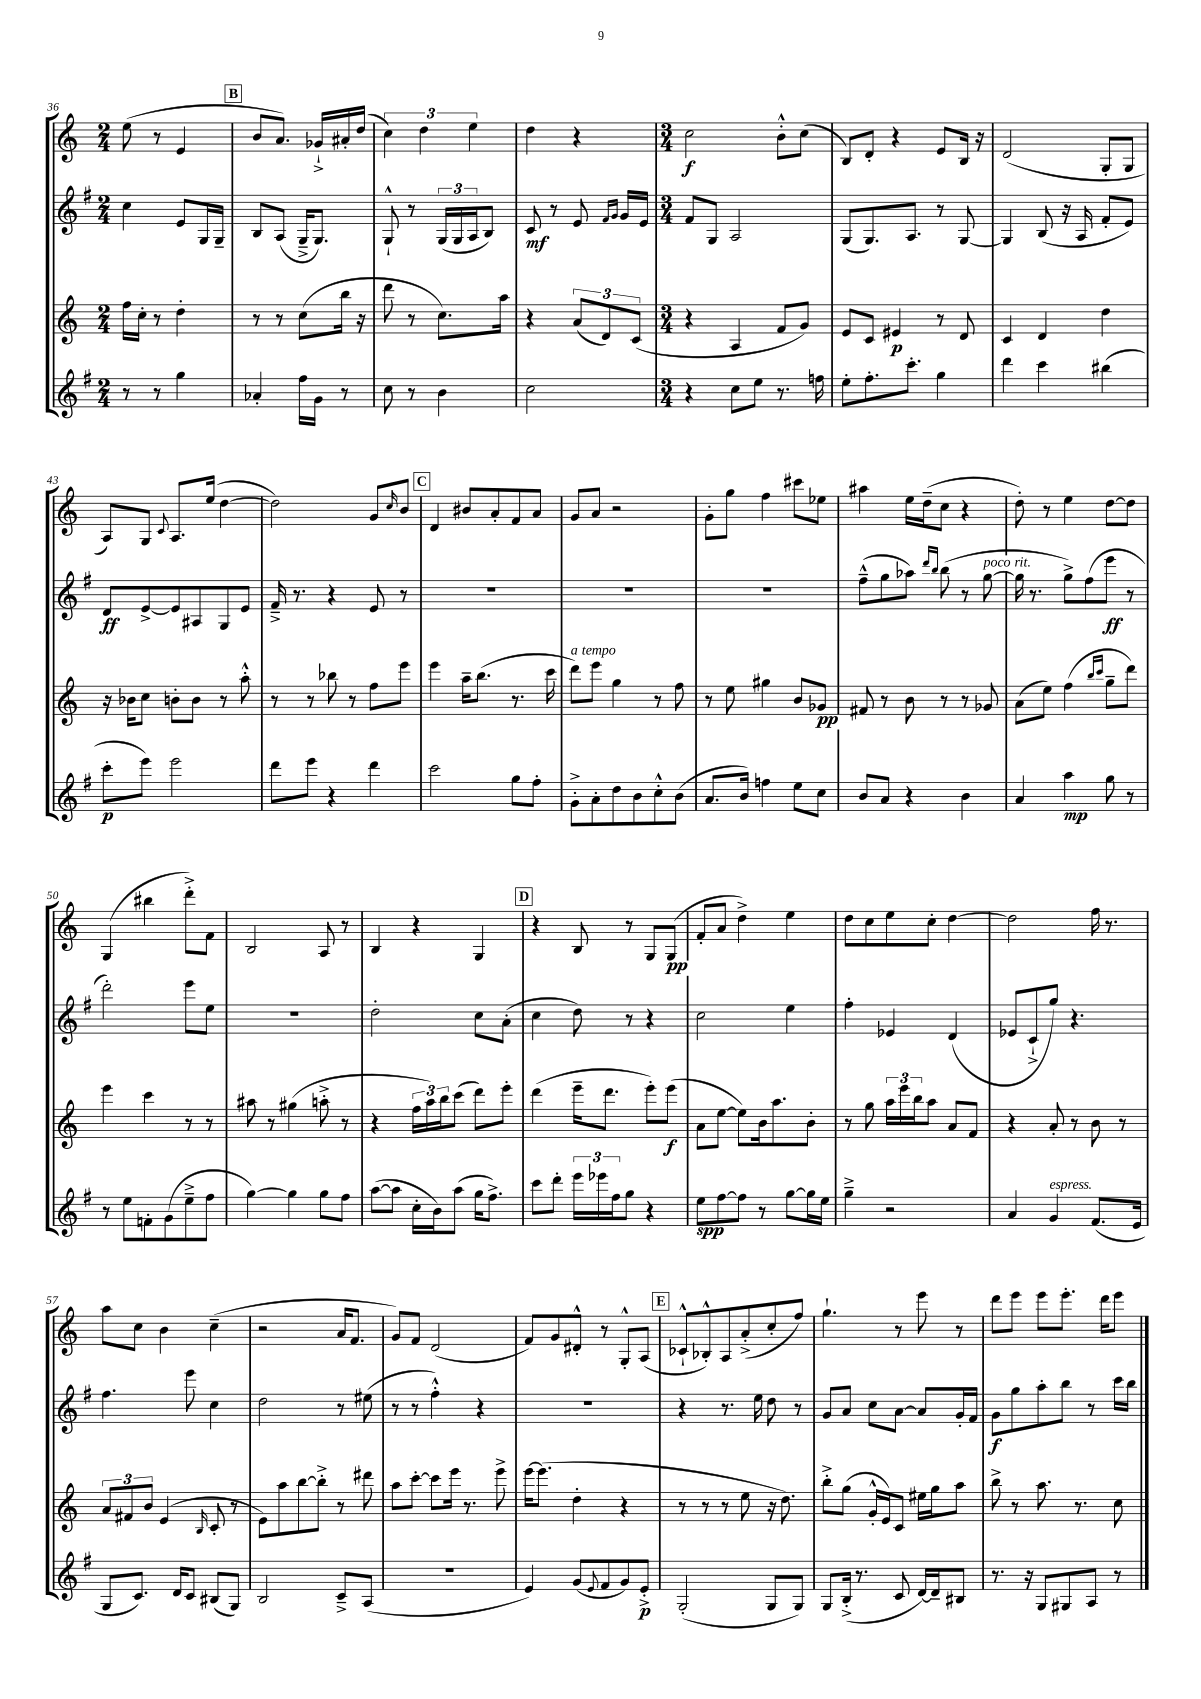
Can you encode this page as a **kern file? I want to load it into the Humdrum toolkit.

**kern	**dynam	**kern	**dynam	**kern	**dynam	**kern	**dynam
*part4	*part4	*part3	*part3	*part2	*part2	*part1	*part1
*staff4	*staff4	*staff3	*staff3	*staff2	*staff2	*staff1	*staff1
*clefG2	*	*clefG2	*	*clefG2	*	*clefG2	*
*k[f#]	*	*k[]	*	*k[f#]	*	*k[]	*
*M2/4	*	*M2/4	*	*M2/4	*	*M2/4	*
=36	=36	=36	=36	=36	=36	=36	=36
8r	.	16ff\LL	.	4cc\	.	(8ee\	.
.	.	16cc'\JJ	.	.	.	.	.
8r	.	8r	.	.	.	8r	.
4gg\	.	4dd'\	.	8e/L	.	4e/	.
.	.	.	.	16G/L	.	.	.
.	.	.	.	16G~/JJ	.	.	.
!!LO:REH:place=s1:t=B
=37	=37	=37	=37	=37	=37	=37	=37
4a-X'/	.	8r	.	8B/L	.	8b/L	.
.	.	8r	.	(8A/J	.	8.a/J)	.
16ff#\LL	.	(8cc\L	.	16G~^/KL	.	.	.
16g\JJ	.	.	.	8.G/J)	.	16g-X`^/LL	.
8r	.	16bb\Jk	.	.	.	16a#X'/	.
.	.	16r	.	.	.	(16dd/JJ	.
=38	=38	=38	=38	=38	=38	=38	=38
8cc\	.	8ddd\	.	8G`^^/	.	6cc\)	.
8r	.	8r	.	8r	.	.	.
.	.	.	.	.	.	6dd\	.
4b\	.	8.cc\L)	.	(24G/LL	.	.	.
.	.	.	.	24G/	.	.	.
.	.	.	.	24A/J	.	6ee\	.
.	.	.	.	8B/J)	.	.	.
.	.	16aa\Jk	.	.	.	.	.
=39	=39	=39	=39	=39	=39	=39	=39
2cc\	.	4r	.	8c/	mf	4dd\	.
.	.	.	.	8r	.	.	.
.	.	(12a/L	.	8e/	.	4r	.
.	.	12d/)	.	.	.	.	.
.	.	.	.	16qqf#/LL	.	.	.
.	.	.	.	16qqg/JJ	.	.	.
.	.	.	.	16g/LL	.	.	.
.	.	(12c/J	.	.	.	.	.
.	.	.	.	16e/JJ	.	.	.
=40	=40	=40	=40	=40	=40	=40	=40
*M3/4	*	*M3/4	*	*M3/4	*	*M3/4	*
4r	.	4r	.	8f#/L	.	2cc\	f
.	.	.	.	8G/J	.	.	.
8cc\L	.	4A/	.	2A/	.	.	.
8ee\J	.	.	.	.	.	.	.
8.r	.	8f/L	.	.	.	8b'^^\L	.
.	.	8g/J)	.	.	.	(8cc\J	.
16ffn\	.	.	.	.	.	.	.
=41	=41	=41	=41	=41	=41	=41	=41
8ee'\L	.	8e/L	.	(8G/L	.	8B/L)	.
8.ff#'\	.	8c/J	.	8.G/)	.	8d'/J	.
.	.	4e#X/	p	.	.	4r	.
8.ccc'\J	.	.	.	8.A/J	.	.	.
4gg\	.	8r	.	8r	.	8e/L	.
.	.	8d/	.	[8G/	.	16B/Jk	.
.	.	.	.	.	.	16r	.
=42	=42	=42	=42	=42	=42	=42	=42
4ddd\	.	4c/	.	4G/]	.	(2d/	.
4ccc\	.	4d/	.	(8B/	.	.	.
.	.	.	.	16r	.	.	.
.	.	.	.	16A/	.	.	.
(4bb#X\	.	4dd\	.	8f#'/L	.	8G'/L	.
.	.	.	.	8e/J)	.	8G/J	.
!!LO:LB:g=z
=43	=43	=43	=43	=43	=43	=43	=43
8ccc'\L	p	16r	.	8d/L	ff	8A/L)	.
.	.	16b-X\KL	.	.	.	.	.
8eee\J)	.	8cc\J	.	[8e^/	.	8G/J	.
.	.	.	.	.	.	8qqc/	.
2eee\	.	8bn'\L	.	8e/]	.	8.A/L	.
.	.	8b\J	.	8A#X/	.	.	.
.	.	.	.	.	.	(16ee/Jk	.
.	.	8r	.	8G/	.	[4dd\	.
.	.	8aa'^^\	.	8e/J	.	.	.
=44	=44	=44	=44	=44	=44	=44	=44
8ddd\L	.	8r	.	16f#~^/	.	2dd\])	.
.	.	.	.	8.r	.	.	.
8eee\J	.	8r	.	.	.	.	.
4r	.	8bb-X\	.	4r	.	.	.
.	.	8r	.	.	.	.	.
4ddd\	.	8ff\L	.	8e/	.	8g/L	.
.	.	.	.	.	.	16qqcc/	.
.	.	8eee\J	.	8r	.	8b/J	.
!!LO:REH:place=s1:t=C
=45	=45	=45	=45	=45	=45	=45	=45
2ccc\	.	4eee\	.	2.r	.	4d/	.
.	.	16aa~\KL	.	.	.	8b#X/L	.
.	.	(8.bb\J	.	.	.	.	.
.	.	.	.	.	.	8a'/	.
8gg\L	.	8.r	.	.	.	8f/	.
8ff#'\J	.	.	.	.	.	8a/J	.
.	.	16ccc\	.	.	.	.	.
=46	=46	=46	=46	=46	=46	=46	=46
!	!	!LO:TX:a:i:t=a tempo	!	!	!	!	!
8g'^\L	.	8ddd\L)	.	2.r	.	8g/L	.
8a'\	.	8eee\J	.	.	.	8a/J	.
8dd\	.	4gg\	.	.	.	2r	.
8b\	.	.	.	.	.	.	.
8cc'^^\	.	8r	.	.	.	.	.
(8b\J	.	8ff\	.	.	.	.	.
=47	=47	=47	=47	=47	=47	=47	=47
8.a/L	.	8r	.	2.r	.	8g'\L	.
.	.	8ee\	.	.	.	8gg\J	.
16b/Jk)	.	.	.	.	.	.	.
4ffn\	.	4gg#X\	.	.	.	4ff\	.
8ee\L	.	8b/L	.	.	.	8ccc#X\L	.
8cc\J	.	8g-X/J	pp	.	.	8ee-X\J	.
=48	=48	=48	=48	=48	=48	=48	=48
8b/L	.	8f#X/	.	(8ff#~^^\L	.	4aa#X\	.
8a/J	.	8r	.	8gg\	.	.	.
4r	.	8b\	.	8aa-X\J)	.	16ee\LL	.
.	.	.	.	.	.	(16dd~\J	.
.	.	.	.	16qqddd/LL	.	.	.
.	.	.	.	16qqbb/JJ	.	.	.
.	.	8r	.	(8bb\	.	8cc\J	.
4b\	.	8r	.	8r	.	4r	.
!	!	!	!	!LO:TX:a:i:t=poco rit.	!	!	!
.	.	8g-X/	.	[8gg\	.	.	.
=49	=49	=49	=49	=49	=49	=49	=49
4a/	.	(8a\L	.	16gg\]	.	8dd'\)	.
.	.	.	.	8.r	.	.	.
.	.	8ee\J)	.	.	.	8r	.
4aa\	mp	(4ff\	.	8gg^\L)	.	4ee\	.
.	.	.	.	(8ff#\	.	.	.
.	.	16qqbb/LL	.	.	.	.	.
.	.	16qqccc/JJ	.	.	.	.	.
8gg\	.	8gg~\L	.	8eee\J	ff	[8dd\L	.
8r	.	8ddd\J)	.	8r	.	8dd\J]	.
!!LO:LB:g=z
=50	=50	=50	=50	=50	=50	=50	=50
8r	.	4eee\	.	2ddd'\)	.	(4G/	.
8ee\L	.	.	.	.	.	.	.
8fn'\	.	4ccc\	.	.	.	4bb#X\	.
(8g\	.	.	.	.	.	.	.
8ee~^\	.	8r	.	8eee\L	.	8ddd'^\L)	.
8ff#\J	.	8r	.	8ee\J	.	8f\J	.
=51	=51	=51	=51	=51	=51	=51	=51
[4gg\)	.	8aa#X\	.	2.r	.	2B/	.
.	.	8r	.	.	.	.	.
4gg\]	.	(4gg#X\	.	.	.	.	.
8gg\L	.	8aan'^\	.	.	.	8A/	.
8ff#\J	.	8r	.	.	.	8r	.
=52	=52	=52	=52	=52	=52	=52	=52
([8aa\L	.	4r	.	2dd'\	.	4B/	.
8aa\J]	.	.	.	.	.	.	.
16cc'\LL	.	24ff\LL	.	.	.	4r	.
.	.	24aa\)	.	.	.	.	.
16b\J)	.	.	.	.	.	.	.
.	.	24bb\J	.	.	.	.	.
(8aa\J	.	(8ccc\J	.	.	.	.	.
16gg\KL	.	8ddd\L)	.	8cc\L	.	4G/	.
8.ff#^\J)	.	.	.	.	.	.	.
.	.	8eee'\J	.	(8a'\J	.	.	.
!!LO:REH:place=s1:t=D
=53	=53	=53	=53	=53	=53	=53	=53
8ccc\L	.	(4ddd\	.	4cc\	.	4r	.
8ddd'\J	.	.	.	.	.	.	.
24eee\LL	.	16eee~\KL	.	8dd\)	.	8B/	.
24eee-X\	.	.	.	.	.	.	.
.	.	8.ddd\J	.	.	.	.	.
24ff#\J	.	.	.	.	.	.	.
8gg\J	.	.	.	8r	.	8r	.
4r	.	8eee'\L)	.	4r	.	8G/L	.
.	.	(8eee\J	f	.	.	(8G/J	pp
=54	=54	=54	=54	=54	=54	=54	=54
8ee\L	spp	8a\L	.	2cc\	.	8f'/L	.
[8ff#\	.	[8ee\J	.	.	.	8a/J	.
8ff#\J]	.	8ee\L])	.	.	.	4dd^\)	.
8r	.	16b\k	.	.	.	.	.
.	.	8.aa\	.	.	.	.	.
[8gg\L	.	.	.	4ee\	.	4ee\	.
16gg\L]	.	8b'\J	.	.	.	.	.
16ee\JJ	.	.	.	.	.	.	.
=55	=55	=55	=55	=55	=55	=55	=55
4gg~^\	.	8r	.	4ff#'\	.	8dd\L	.
.	.	8gg\	.	.	.	8cc\	.
2r	.	24aa\LL	.	4e-X/	.	8ee\	.
.	.	24eee\	.	.	.	.	.
.	.	24bb\J	.	.	.	.	.
.	.	8aa\J	.	.	.	8cc'\J	.
.	.	8a/L	.	(4d/	.	[4dd\	.
.	.	8f/J	.	.	.	.	.
=56	=56	=56	=56	=56	=56	=56	=56
4a/	.	4r	.	8e-X/L	.	2dd\]	.
.	.	.	.	8c`^/	.	.	.
!LO:TX:a:i:t=espress.	!	!	!	!	!	!	!
4g/	.	8a'/	.	8gg/J)	.	.	.
.	.	8r	.	4.r	.	.	.
(8.f#/L	.	8b\	.	.	.	16ff\	.
.	.	.	.	.	.	8.r	.
.	.	8r	.	.	.	.	.
16e/Jk	.	.	.	.	.	.	.
!!LO:LB:g=z
=57	=57	=57	=57	=57	=57	=57	=57
8G/L	.	12a/L	.	4.ff#\	.	8aa\L	.
.	.	12f#X/	.	.	.	.	.
8.c/J)	.	.	.	.	.	8cc\J	.
.	.	12b/J	.	.	.	.	.
.	.	(4e/	.	.	.	4b\	.
16d/KL	.	.	.	.	.	.	.
8c/J	.	.	.	8eee\	.	.	.
.	.	16qqB/	.	.	.	.	.
(8B#X/L	.	8c'/	.	4cc\	.	(4cc~\	.
8G/J)	.	8r	.	.	.	.	.
=58	=58	=58	=58	=58	=58	=58	=58
2B/	.	8e\L)	.	2dd\	.	2r	.
.	.	8aa\	.	.	.	.	.
.	.	[8bb\	.	.	.	.	.
.	.	8bb'^\J]	.	.	.	.	.
8c~^/L	.	8r	.	8r	.	16a/KL	.
.	.	.	.	.	.	8.f/J	.
(8A/J	.	8ddd#X\	.	(8ee#X\	.	.	.
=59	=59	=59	=59	=59	=59	=59	=59
2.r	.	8aa\L	.	8r	.	8g/L)	.
.	.	[8ccc'\J	.	8r	.	8f/J	.
.	.	8ccc\L]	.	4ff#'^^\)	.	(2d/	.
.	.	16eee\Jk	.	.	.	.	.
.	.	8.r	.	.	.	.	.
.	.	.	.	4r	.	.	.
.	.	8eee^\	.	.	.	.	.
=60	=60	=60	=60	=60	=60	=60	=60
4e/)	.	[16eee\KL	.	2.r	.	8f/L)	.
.	.	(8.eee\J]	.	.	.	.	.
.	.	.	.	.	.	8g/	.
(8g/L	.	4dd'\	.	.	.	8d#X'^^/J	.
8qqe/	.	.	.	.	.	.	.
8f#/	.	.	.	.	.	8r	.
8g/)	.	4r	.	.	.	8G'^^/L	.
8e'^/J	p	.	.	.	.	(8A/J	.
!!LO:REH:place=s1:t=E
=61	=61	=61	=61	=61	=61	=61	=61
(2G'/	.	8r	.	4r	.	8c-X`^^/L	.
.	.	8r	.	.	.	8B-X'^^/)	.
.	.	8r	.	8.r	.	8A/	.
.	.	8ee\	.	.	.	(8a'^/	.
.	.	.	.	16ee\	.	.	.
8G/L	.	16r	.	8dd\	.	8cc'/	.
.	.	8.dd\)	.	.	.	.	.
8G/J)	.	.	.	8r	.	8ff/J)	.
=62	=62	=62	=62	=62	=62	=62	=62
8G/L	.	8bb'^\L	.	8g/L	.	4.gg`\	.
(16B'^/Jk	.	(8gg\J	.	8a/J	.	.	.
8.r	.	.	.	.	.	.	.
.	.	16g'^^/LL	.	8cc\L	.	.	.
.	.	16e/J)	.	.	.	.	.
8c/	.	8c/J	.	[8a\J	.	8r	.
[16d/LL)	.	16ee#X\LL	.	8a/L]	.	8eee\	.
16d~/J]	.	16gg\J	.	.	.	.	.
8B#X/J	.	8aa\J	.	16g'/L	.	8r	.
.	.	.	.	16f#/JJ	.	.	.
=63	=63	=63	=63	=63	=63	=63	=63
8.r	.	8bb^\	.	8g\L	f	8ddd\L	.
.	.	8r	.	8gg\	.	8eee\J	.
16r	.	.	.	.	.	.	.
8G/L	.	8.aa\	.	8aa'\	.	8eee\L	.
8G#X/	.	.	.	8bb\J	.	8.eee'\J	.
.	.	8.r	.	.	.	.	.
8A/J	.	.	.	8r	.	.	.
.	.	.	.	.	.	16ddd\KL	.
8r	.	8cc\	.	16ccc\LL	.	8eee\J	.
.	.	.	.	16bb\JJ	.	.	.
==	==	==	==	==	==	==	==
*-	*-	*-	*-	*-	*-	*-	*-
